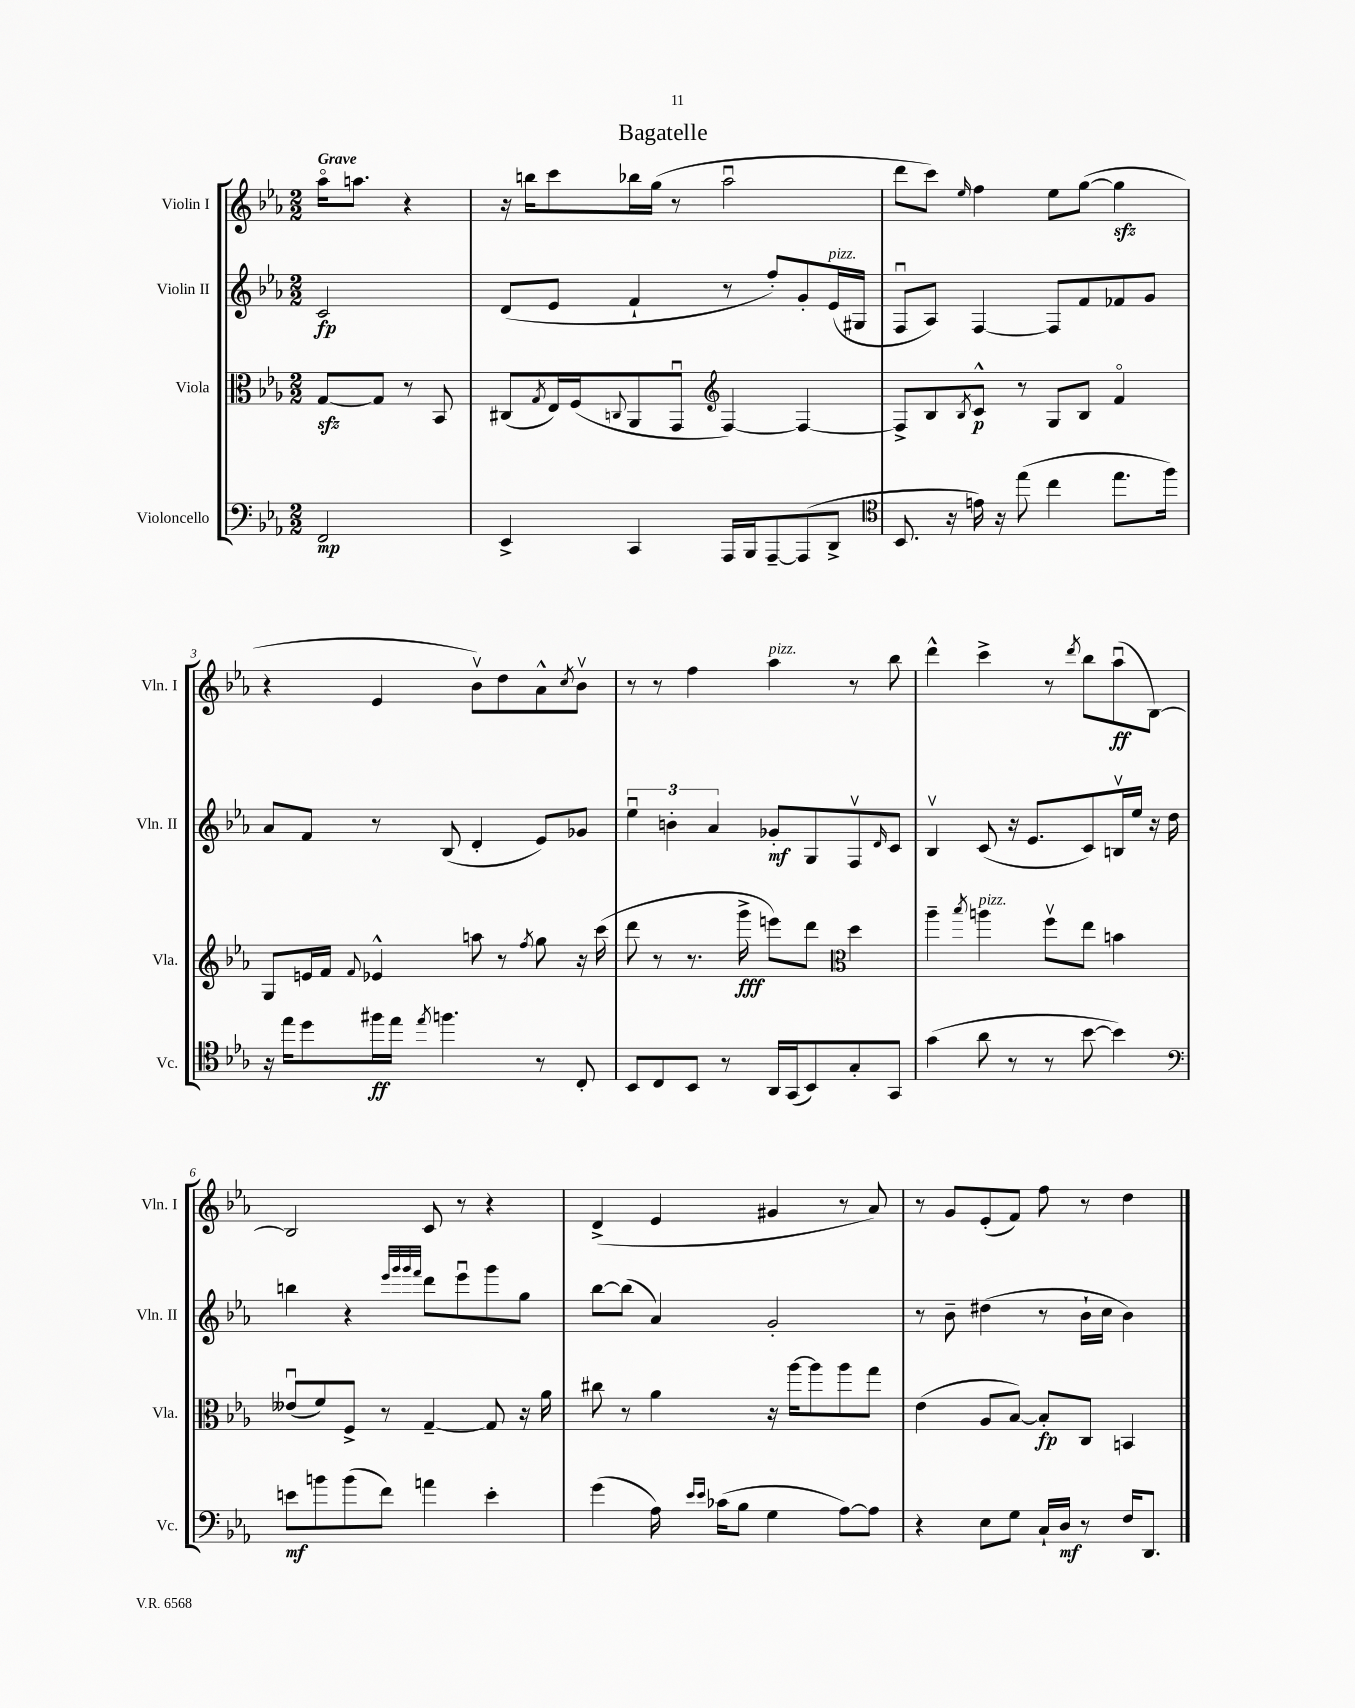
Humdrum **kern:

**kern	**kern	**kern	**kern
*staff4	*staff3	*staff2	*staff1
*clefF4	*clefC3	*clefG2	*clefG2
*k[b-e-a-]	*k[b-e-a-]	*k[b-e-a-]	*k[b-e-a-]
*M2/2	*M2/2	*M2/2	*M2/2
2FF/	[8G/L	2c/	16aa-o\LK
.	.	.	8.aa\J
.	8G/]J	.	.
.	8r	.	4r
.	8BB-/	.	.
=	=	=	=
4EE-^/	(8C#/L	(8d/L	16r
.	.	.	16bb\LK
.	8qG/	.	.
.	16E-/L)	8e-/J	8ccc\
.	(16F/J	.	.
.	8qqC/	.	.
4CC/	8AA-/	4f`/	16bb-\L
.	.	.	(16gg\JJ
.	8GGu/J	.	8r
*	*clefG2	*	*
16AAA-/LL	[4F/)	8r	2aa-u\
16BBB-/J	.	.	.
[8AAA-~/	.	8ff'/L)	.
(8AAA-/]	4F/_	8g'/	.
8DD^/J	.	(16e-/L	.
.	.	16G#/JJ	.
=	=	=	=
*clefC4	*	*	*
8.BB-/	8F^/]L	8Fu/L	8ddd\L
.	8B-/	8A-/J)	8ccc\J)
16r	.	.	.
.	8qB-/	.	16qqee-/
16e\)	8c^^/J	[4F/	4ff\
16r	.	.	.
(8ee-\	8r	.	.
4cc\	8G/L	8F/]L	8ee-\L
.	8B-/J	8f/	([8gg\J
8.ee-\L	4fo/	8f-/	4gg\]
.	.	8g/J	.
16ff\Jk)	.	.	.
=	=	=	=
16r	8G/L	8a-/L	4r
16ee-\LK	.	.	.
8dd\	16e/L	8f/J	.
.	16f/JJ	.	.
.	8qqf/	.	.
16ff#\L	4e-^^/	8r	4e-/
16ee-\JJ	.	.	.
8qee-/	.	.	.
4.ff\	.	(8B-/	.
.	8aa\	4d'/	8b-v\L)
.	8r	.	8dd\
.	8qff/	.	.
8r	8gg\	8e-/L)	8a-^^\
.	.	.	8qcc/
8C'/	16r	8g-/J	8b-v\J
.	(16ccc\	.	.
=	=	=	=
8BB-/L	8ddd\	6ee-u\	8r
8C/	8r	.	8r
.	.	6b'\	.
8BB-/J	8.r	.	4ff\
.	.	6a-/	.
8r	.	.	.
.	16ggg^\	.	.
16AA-/LL	8eee\L)	8g-'/L	4aa-\
(16GG/J	.	.	.
8BB-/)	8ddd\J	8G/	.
*	*clefC3	*	*
8G'/	4dd\	8Fv/	8r
.	.	16qqd/	.
8GG/J	.	8c/J	8bb-\
=	=	=	=
(4g\	4aa-~\	4B-v/	4ddd^^\
.	8qbb-/	.	.
8a-\	4aa\	(8c/	4ccc^\
8r	.	16r	.
.	.	8.e-/L	.
8r	8ffv\L	.	8r
.	.	.	8qddd/
[8b-\	8ee-\J	8c/)	8bb-\L
4b-\])	4b\	16Bv/L	(8aa-u\
.	.	16ee-/JJ	.
.	.	16r	[8B-\J)
.	.	16dd\	.
=	=	=	=
*clefF4	*	*	*
8e\L	(8e--u/L	4bb\	2B-/]
8b\	8f/)	.	.
(8b\	8F^/J	4r	.
8f\J)	8r	.	.
.	.	32qqeee-/LLL	.
.	.	32qqggg/	.
.	.	32qqggg/	.
.	.	32qqfff/JJJ	.
4a\	[4G~/	8ddd\L	8c/
.	.	8eee-u\	8r
4e'\	8G/]	8ggg\	4r
.	16r	8gg\J	.
.	16a-\	.	.
=	=	=	=
(4g\	8cc#\	[8bb-\L	(4d^/
.	8r	(8bb-\]J	.
16A-\)	4a-\	4a-/)	4e-/
16qqe-/LL	.	.	.
16qqe-/JJ	.	.	.
(16c-\LK	.	.	.
8B-\J	.	.	.
4G\	16r	2g'/	4g#/
.	[16aa-\LK	.	.
.	8aa-\]	.	.
[8A-\L)	8aa-\	.	8r
8A-\]J	8gg\J	.	8a-/)
=	=	=	=
4r	(4e-\	8r	8r
.	.	8b-~\	8g/L
8E-\L	8A-/L	(4dd#\	(8e-'/
8G\J	[8B-/J)	.	8f/J)
16C`/LL	8B-'/]L	8r	8ff\
16D/JJ	.	.	.
8r	8C/J	16b-`\LL	8r
.	.	16cc\JJ	.
16F/LK	4BB/	4b-\)	4dd\
8.DD/J	.	.	.
==	==	==	==
*-	*-	*-	*-
